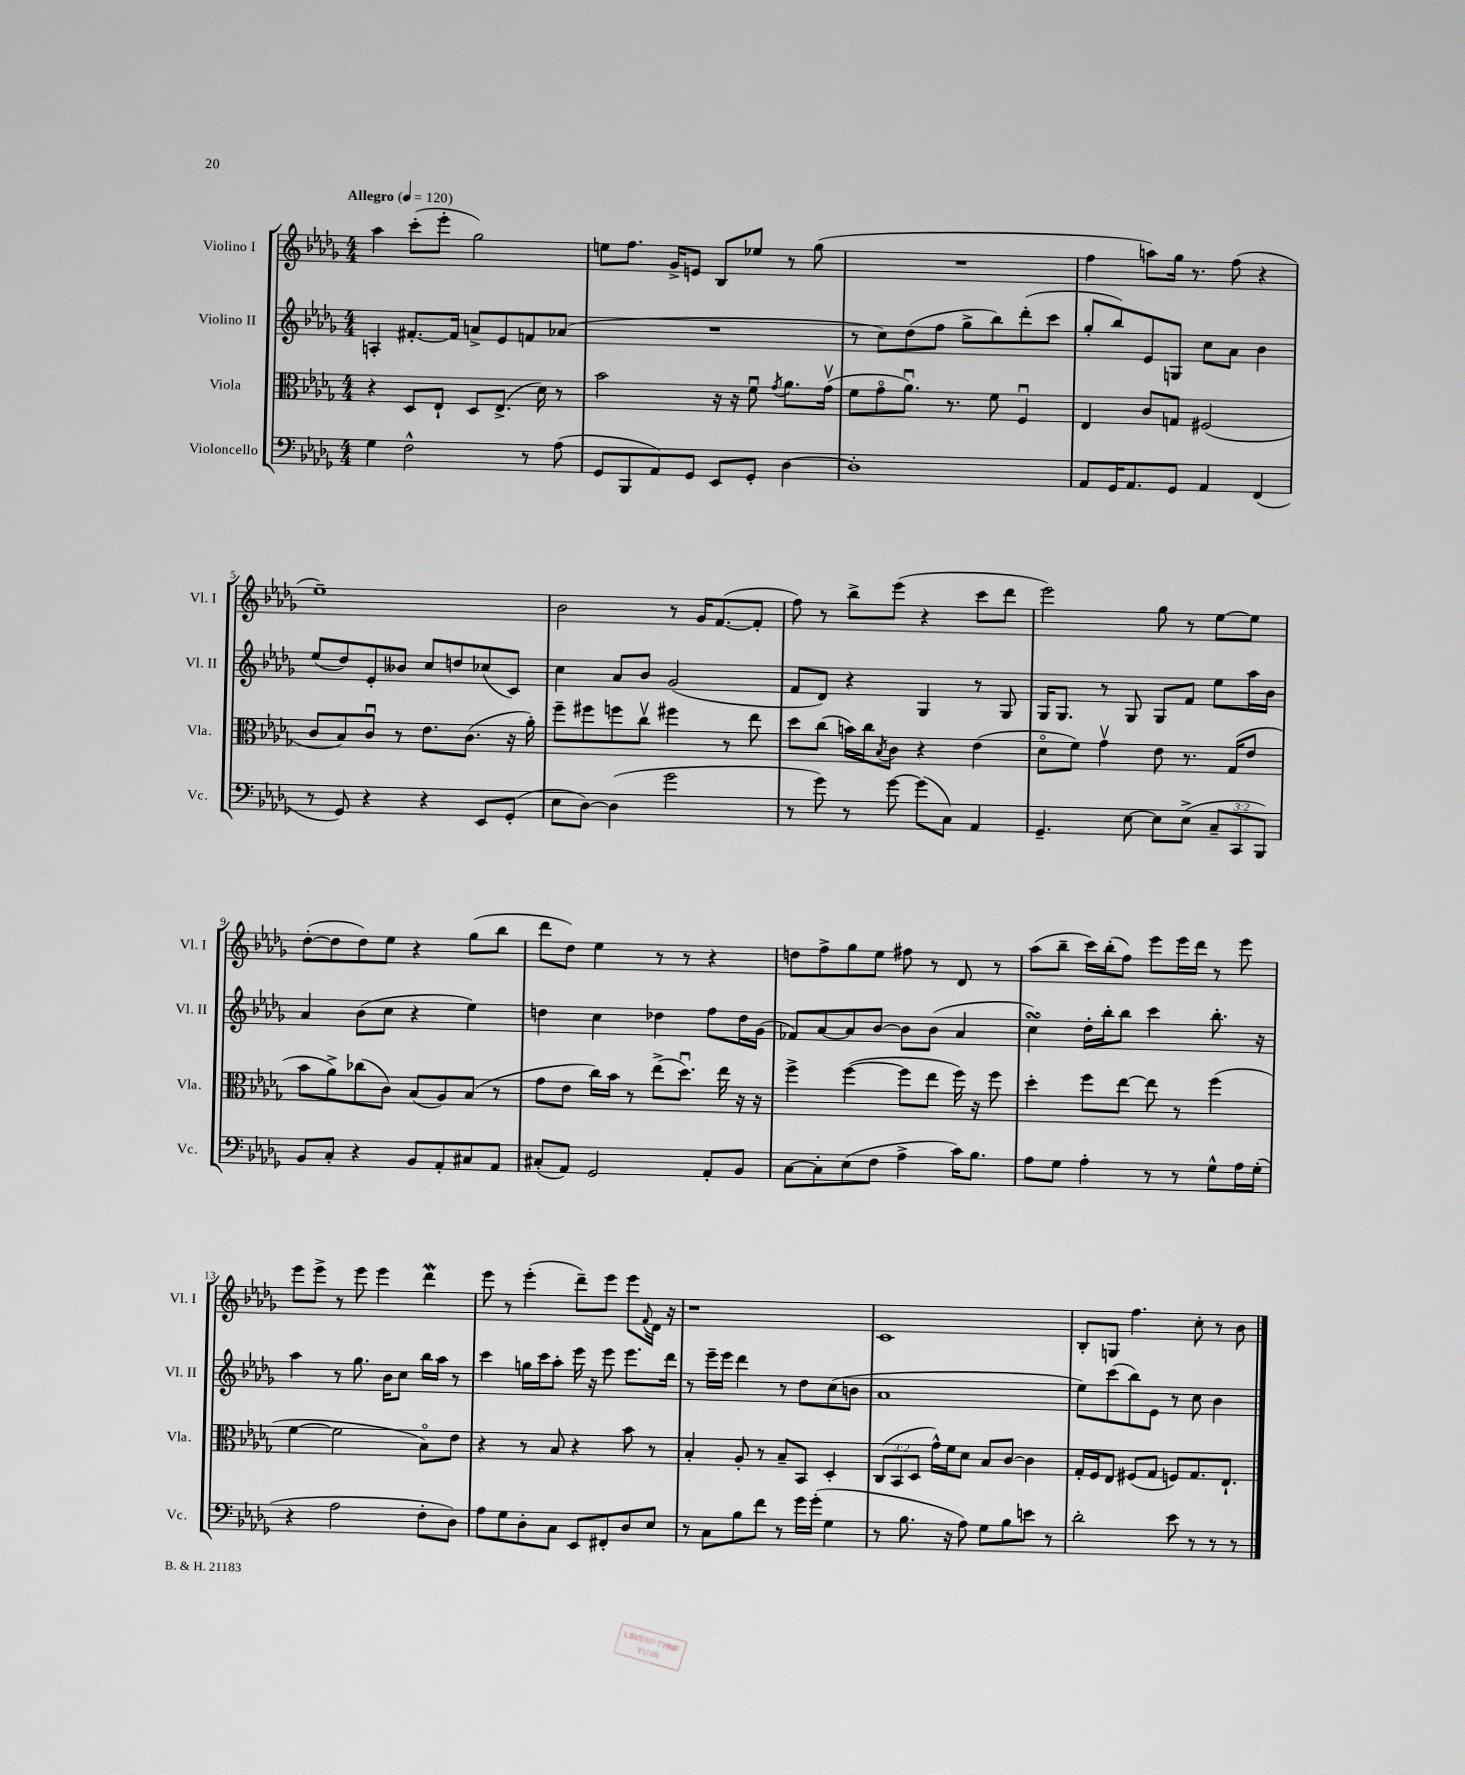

**kern	**kern	**kern	**kern
*staff4	*staff3	*staff2	*staff1
*clefF4	*clefC3	*clefG2	*clefG2
*k[b-e-a-d-g-]	*k[b-e-a-d-g-]	*k[b-e-a-d-g-]	*k[b-e-a-d-g-]
*M4/4	*M4/4	*M4/4	*M4/4
*MM120	*MM120	*MM120	*MM120
4G-	4r	4A'	4aa-
2F^^	8D-	[8.f#'	(8ccc'
.	8E-`	.	8eee-'
.	.	16f#]	.
.	8D-	8a^	2gg-)
.	(8.E-^	8e-	.
8r	.	8f	.
.	16d-)	.	.
(8A-	8r	(8a-	.
=	=	=	=
8GG-	2b-	1r	8ee
8BBB-	.	.	8.ff
8AA-)	.	.	.
.	.	.	16g-^
8GG-	.	.	8e
8EE-	16r	.	8B-
.	16r	.	.
8GG-'	8fu	.	8ee-
.	8qg-	.	.
[4D-	8.a-	.	8r
.	.	.	(8gg-
.	(16g-v	.	.
=	=	=	=
1D-']	8f	8r	1r
.	8g-o	8cc)	.
.	8.a-u)	(8dd-	.
.	.	8ff	.
.	8.r	.	.
.	.	8gg-^	.
.	8f	8bb-)	.
.	4Fu	(8ddd-'	.
.	.	8ccc	.
=	=	=	=
8AA-	4E-	8gg-'	4ff
16GG-	.	8bb-)	.
8.AA-	.	.	.
.	8c	8e-	8aa)
8GG-	8G	8G	16gg-
.	.	.	8.r
4AA-	(2F#	8cc	.
.	.	8a-	(8ff
(4FF	.	4b-	4r
=	=	=	=
8r	8c	(8ee-	1ee-~)
8GG-)	8B-)	8dd-)	.
4r	8cu	8e-'	.
.	8r	8b--	.
4r	8.e-	8cc	.
.	.	8dd	.
.	(8.c	.	.
8EE-	.	(8cc-	.
(8GG-'	16r	8c)	.
.	16a-')	.	.
=	=	=	=
8E-	8ff~	4cc	2b-
[8D-)	8ff#	.	.
(4D-]	8ff	8a-	.
.	8ccv	8b-	.
2g-	4ff#	(2g-	8r
.	.	.	16g-
.	.	.	([8.f
.	8r	.	.
.	8ee-	.	8f']
=	=	=	=
8r	8dd-	8f	8ff)
8g-)	(8cc	8d-)	8r
8r	16b)	4r	8bb-^
.	16cc	.	.
.	8qB-	.	.
[8g-	8c	.	(8eee-
(8g-]	4r	4G-	4r
8C)	.	.	.
4AA-	(4e-	8r	8ccc
.	.	8G-	8ddd-
=	=	=	=
4.GG-~	8d-o	16G-	2eee-)
.	.	8.G-	.
.	8f)	.	.
.	4g-v	8r	.
[8E-	.	8G-	.
8E-]	8e-	8G-	8gg-
(8E-^	8.r	8f	8r
12C~	.	8ee-	[8ee-
.	(16G-	.	.
12CC	.	.	.
.	8e-	16aa-	8ee-]
12BBB-)	.	.	.
.	.	16b-	.
=	=	=	=
8BB-	8b-	4a-	([8dd-'
8C'	8a-^)	.	8dd-]
4r	(8cc-	(8b-	8dd-)
.	8c)	8cc	8ee-
8BB-	(8B-	4r	4r
8AA-'	8A-)	.	.
8C#	(8B-	4ee-)	(8gg-
8AA-	8r	.	8bb-
=	=	=	=
(8C#'	8g-	4dd	8ddd-
8AA-)	8e-	.	8dd-)
2GG-	16cc)	4cc	4ee-
.	16b-	.	.
.	8r	.	.
.	(8ee-^	4dd-	8r
.	8.dd-u)	.	8r
8AA-'	.	8ff	4r
.	16ee-	.	.
8BB-	16r	16dd-	.
.	16r	(16g-	.
=	=	=	=
[8C	4ff^	8f-)	8dd
8C']	.	[8a-	8ff^
(8E-	([4ff	8a-]	8gg-
8F	.	[8b-	8ee-
4A-^	8ff]	8b-]	8ff#
.	8ee-	(8b-	8r
16c)	16ff)	4a-	8d-
8.B-	16r	.	.
.	8ff	.	8r
=	=	=	=
8A-	4dd-'	4cc)	(8aa-
8G-	.	.	8bb-~
4A-'	8ff	16dd-'	16ccc)
.	.	16bb-'	(16bb-'
.	[8ee-	8bb-	8ff)
8r	8ee-]	4ccc	8eee-
8r	8r	.	16eee-
.	.	.	16ddd-
8G-^^	(4ff	8.bb-'	8r
16A-	.	.	8eee-
(16G-'	.	16r	.
=	=	=	=
4r	[4f	4aa-	8eee-
.	.	.	8eee-^
2A-	2f]	8r	8r
.	.	8.gg-	8eee-
.	.	.	4eee-
.	.	16b-	.
.	.	8cc	.
8F'	8B-o)	16bb-	4ddd-
.	.	16aa-	.
8D-)	8e-	8r	.
=	=	=	=
8A-	4r	4ccc	8eee-
8G-	.	.	8r
8D-'	8r	16gg	(4eee-'
.	.	16ccc	.
8C	8B-	8aa-'	.
8EE-	4r	16eee-	8ddd-~)
.	.	16r	.
8FF#'	.	8eee-	8eee-
8D-	8b-	8.eee-	8eee-
.	.	.	8qqf
8E-	8r	.	16d-
.	.	16ddd-	16r
=	=	=	=
8r	4B-'	8r	1r
8C	.	16eee-~	.
.	.	16eee-	.
8B-	8A-'	4ddd-	.
8f	8r	.	.
8r	8B-~	8r	.
16g-	8BB-	8dd-	.
(16g-'	.	.	.
4G-	4D-'	(8cc	.
.	.	8b	.
=	=	=	=
8r	(12C	1a-	1c
.	12BB-	.	.
8.B-	.	.	.
.	12D-	.	.
.	16g-^^)	.	.
16r	16f	.	.
8A-)	8d-	.	.
8G-	8B-	.	.
8B-	[8c	.	.
8e	4c]	.	.
8r	.	.	.
=	=	=	=
2d-'	16G-'	8ee-)	8B-'
.	16F	.	.
.	8E-	(8ccc	8G
.	(8F#	8bb-)	4.ff
.	8G-	8e-	.
8e-	8F)	8r	.
8r	8.G-	8cc	8cc'
8r	.	4b-	8r
.	8.E-`	.	.
8r	.	.	8b-
==	==	==	==
*-	*-	*-	*-
